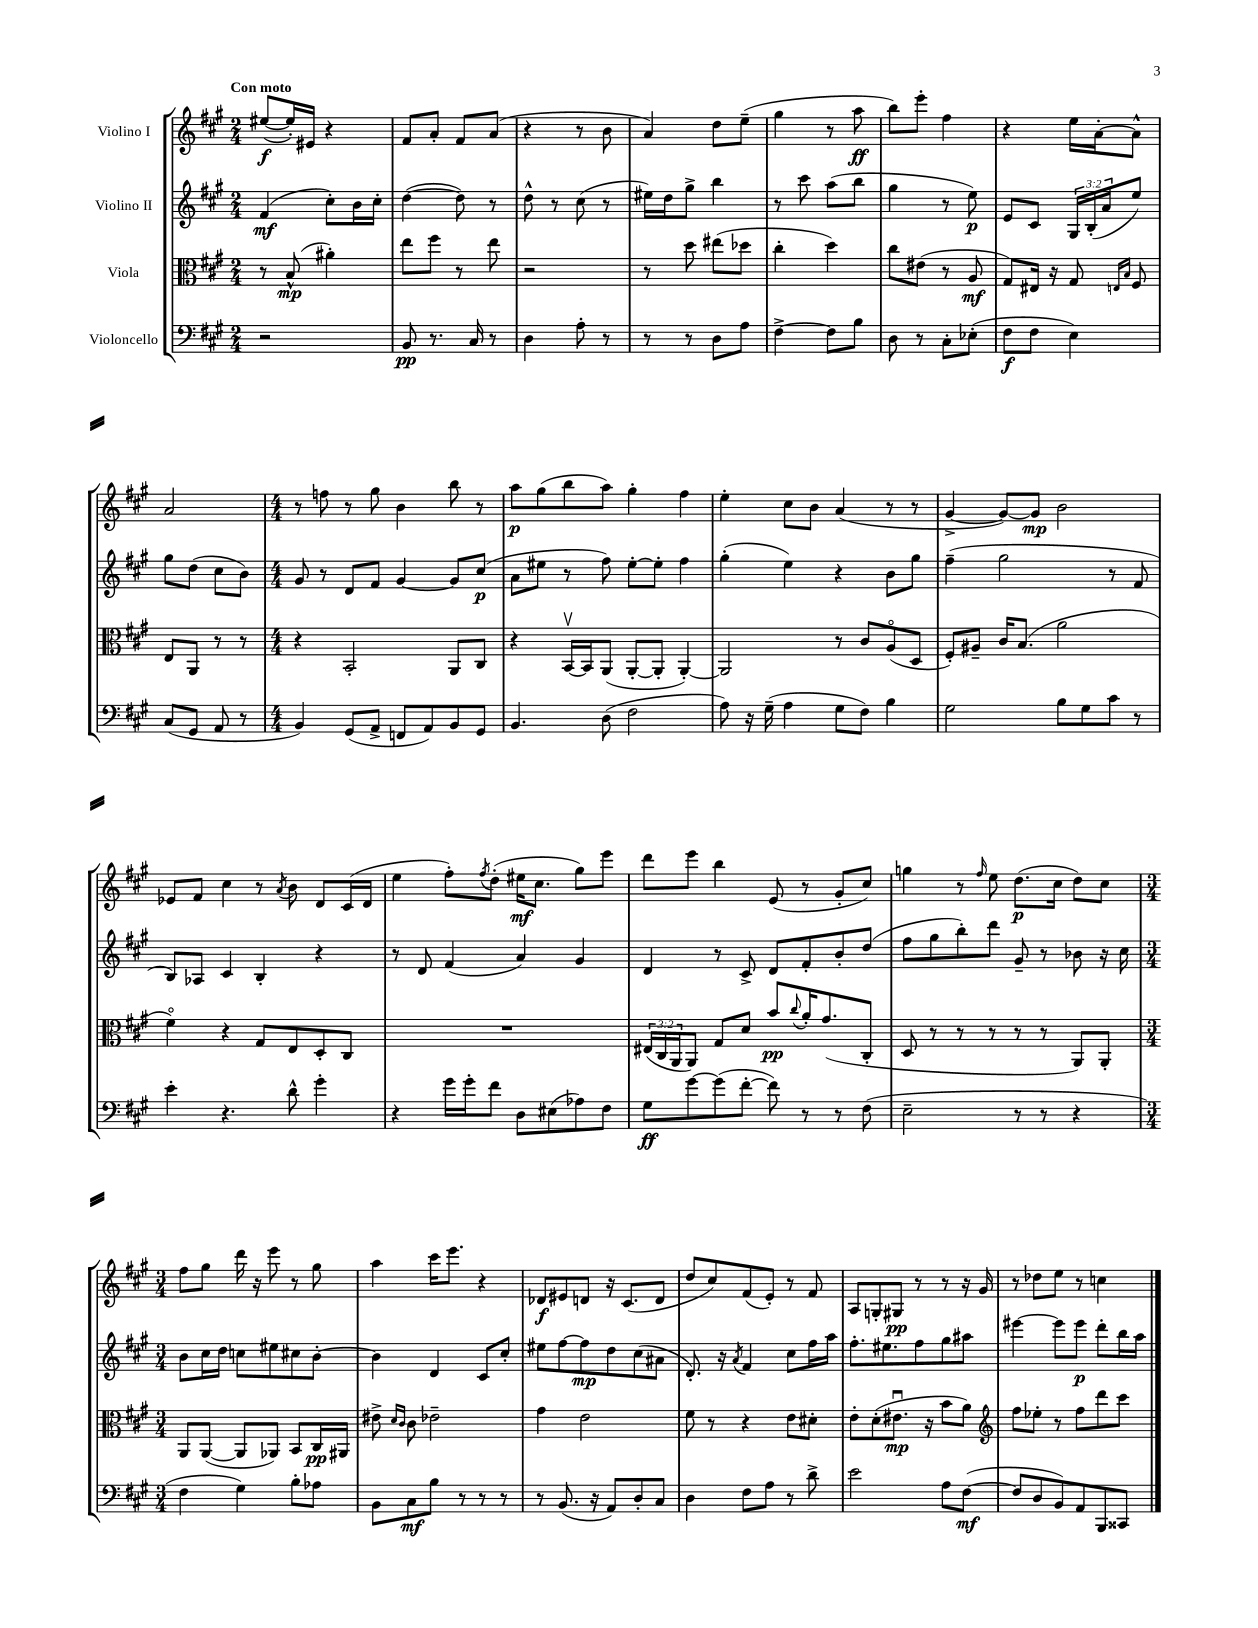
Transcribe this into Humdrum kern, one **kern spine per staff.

**kern	**kern	**kern	**kern
*staff4	*staff3	*staff2	*staff1
*clefF4	*clefC3	*clefG2	*clefG2
*k[f#c#g#]	*k[f#c#g#]	*k[f#c#g#]	*k[f#c#g#]
*M2/4	*M2/4	*M2/4	*M2/4
2r	8r	(4f#	([8ee#
.	(8B^^	.	16ee#'])
.	.	.	16e#
.	4a#')	8cc#')	4r
.	.	16b	.
.	.	16cc#'	.
=	=	=	=
8BB	8ee	([4dd	8f#
8.r	8ff#	.	8a'
.	8r	8dd])	8f#
16C#	.	.	.
8r	8ee	8r	(8a
=	=	=	=
4D	2r	8dd^^	4r
.	.	8r	.
8A'	.	(8cc#	8r
8r	.	8r	8b
=	=	=	=
8r	8r	16ee#)	4a)
.	.	16dd	.
8r	8dd	8gg#^	.
8D	(8ee#	4bb	8dd
8A	8dd-	.	(8ee~
=	=	=	=
[4F#^	4cc#'	8r	4gg#
.	.	8ccc#	.
8F#]	4dd)	(8aa	8r
8B	.	8bb	8aa
=	=	=	=
8D	8cc#	4gg#	8bb)
8r	(8e#	.	8eee'
8C#'	8r	8r	4ff#
(8E-'	8A	8ee)	.
=	=	=	=
8F#	8G#)	8e	4r
8F#	16E#	8c#	.
.	16r	.	.
4E)	8G#	24G#	16ee
.	.	(24B'	.
.	.	.	[16a'
.	.	24a	.
.	16qqE	.	.
.	16qqB	.	.
.	8F#	8ee)	8a^^]
=	=	=	=
(8C#	8E	8gg#	2a
8GG#	8AA	(8dd	.
8AA	8r	8cc#	.
8r	8r	8b)	.
=	=	=	=
*M4/4	*M4/4	*M4/4	*M4/4
4BB)	4r	8g#	8r
.	.	8r	8ff
(8GG#	2BB'	8d	8r
8AA^	.	8f#	8gg#
8FF	.	[4g#	4b
8AA)	.	.	.
8BB	8AA	8g#]	8bb
8GG#	8C#	(8cc#	8r
=	=	=	=
4.BB	4r	8a	8aa
.	.	8ee#	(8gg#
.	[16BBv	8r	8bb
.	16BB]	.	.
(8D	(8AA	8ff#)	8aa)
2F#	[8AA'	[8ee#'	4gg#'
.	8AA']	8ee#']	.
.	[4AA')	4ff#	4ff#
=	=	=	=
8A)	2AA]	(4gg#'	4ee'
16r	.	.	.
(16G#~	.	.	.
4A	.	4ee)	8cc#
.	.	.	8b
8G#	8r	4r	(4a
8F#)	8c#	.	.
4B	(8Ao	8b	8r
.	8D	8gg#	8r
=	=	=	=
2G#	8F#')	(4ff#~	[4g#^
.	8A#~	.	.
.	16c#	2gg#	8g#_)
.	(8.B	.	.
.	.	.	8g#]
8B	2a	.	2b
8G#	.	.	.
8c#	.	8r	.
8r	.	8f#	.
=	=	=	=
4e'	4f#o)	8B)	8e-
.	.	8A-	8f#
4.r	4r	4c#	4cc#
.	8G#	4B'	8r
.	.	.	8qa
8d^^	8E	.	8b
4g#'	8D'	4r	8d
.	8C#	.	(16c#
.	.	.	16d
=	=	=	=
4r	1r	8r	4ee
.	.	8d	.
16g#	.	(4f#	8ff#')
16g#'	.	.	.
.	.	.	8qff#
8f#	.	.	(8dd'
8D	.	4a)	16ee#
.	.	.	8.cc#
(8E#	.	.	.
8A-)	.	4g#	8gg#)
8F#	.	.	8eee
=	=	=	=
8G#	(24E#	4d	8ddd
.	24C#	.	.
.	24AA	.	.
[8g#	8AA)	.	8eee
(8g#]	8G#	8r	4bb
[8f#'	8d	8c#^	.
8f#])	8b	8d	(8e
.	8qqcc#	.	.
8r	16a'	8f#'	8r
.	(8.g#	.	.
8r	.	8b'	8g#'
(8F#	8C#'	(8dd	8cc#)
=	=	=	=
2E~	8D	8ff#	4gg
.	8r	8gg#	.
.	8r	8bb')	8r
.	.	.	16qqff#
.	8r	8ddd	8ee
8r	8r	8g#~	(8.dd
8r	8r	8r	.
.	.	.	16cc#
4r	8AA)	8b-	8dd)
.	8AA'	16r	8cc#
.	.	16cc#	.
=	=	=	=
*M3/4	*M3/4	*M3/4	*M3/4
4F#	8AA	8b	8ff#
.	([8AA	16cc#	8gg#
.	.	16dd	.
4G#)	8AA]	8cc	16ddd
.	.	.	16r
.	8AA-)	8ee#	8eee
8B'	8BB	8cc#	8r
8A-	16C#	[8b'	8gg#
.	16AA#	.	.
=	=	=	=
8BB	8e#^	4b]	4aa
.	16qqd	.	.
.	16qqc#	.	.
8C#	8c#	.	.
8B	2e-~	4d	16ccc#
.	.	.	8.eee
8r	.	.	.
8r	.	8c#	4r
8r	.	8cc#'	.
=	=	=	=
8r	4g#	8ee#	8d-
(8.BB	.	[8ff#	8e#
.	2e	8ff#]	8d
16r	.	.	.
8AA)	.	8dd	16r
.	.	.	(8.c#
8D'	.	(8cc#	.
8C#	.	8a#	8d
=	=	=	=
4D	8f#	8.d')	8dd
.	8r	.	8cc#)
.	.	16r	.
.	.	8qa	.
8F#	4r	4f#	(8f#
8A	.	.	8e')
8r	8e	8cc#	8r
8d^	8d#'	16ff#	8f#
.	.	16aa	.
=	=	=	=
2e	8e'	8.ff#'	8A
.	(8d'	.	8G'
.	.	8.ee#	.
.	8.e#u	.	8G#
.	.	8ff#	8r
.	16r	.	.
8A	8b	8gg#	8r
([8F#	8a)	8aa#	16r
.	.	.	16g#
=	=	=	=
*	*clefG2	*	*
8F#]	8ff#	[4eee#	8r
8D	8ee-'	.	8dd-
8BB)	8r	8eee#]	8ee
8AA	8ff#	8eee#	8r
8BBB	8ddd	8ddd'	4cc
8CC##	8ccc#	16bb	.
.	.	16aa	.
==	==	==	==
*-	*-	*-	*-
